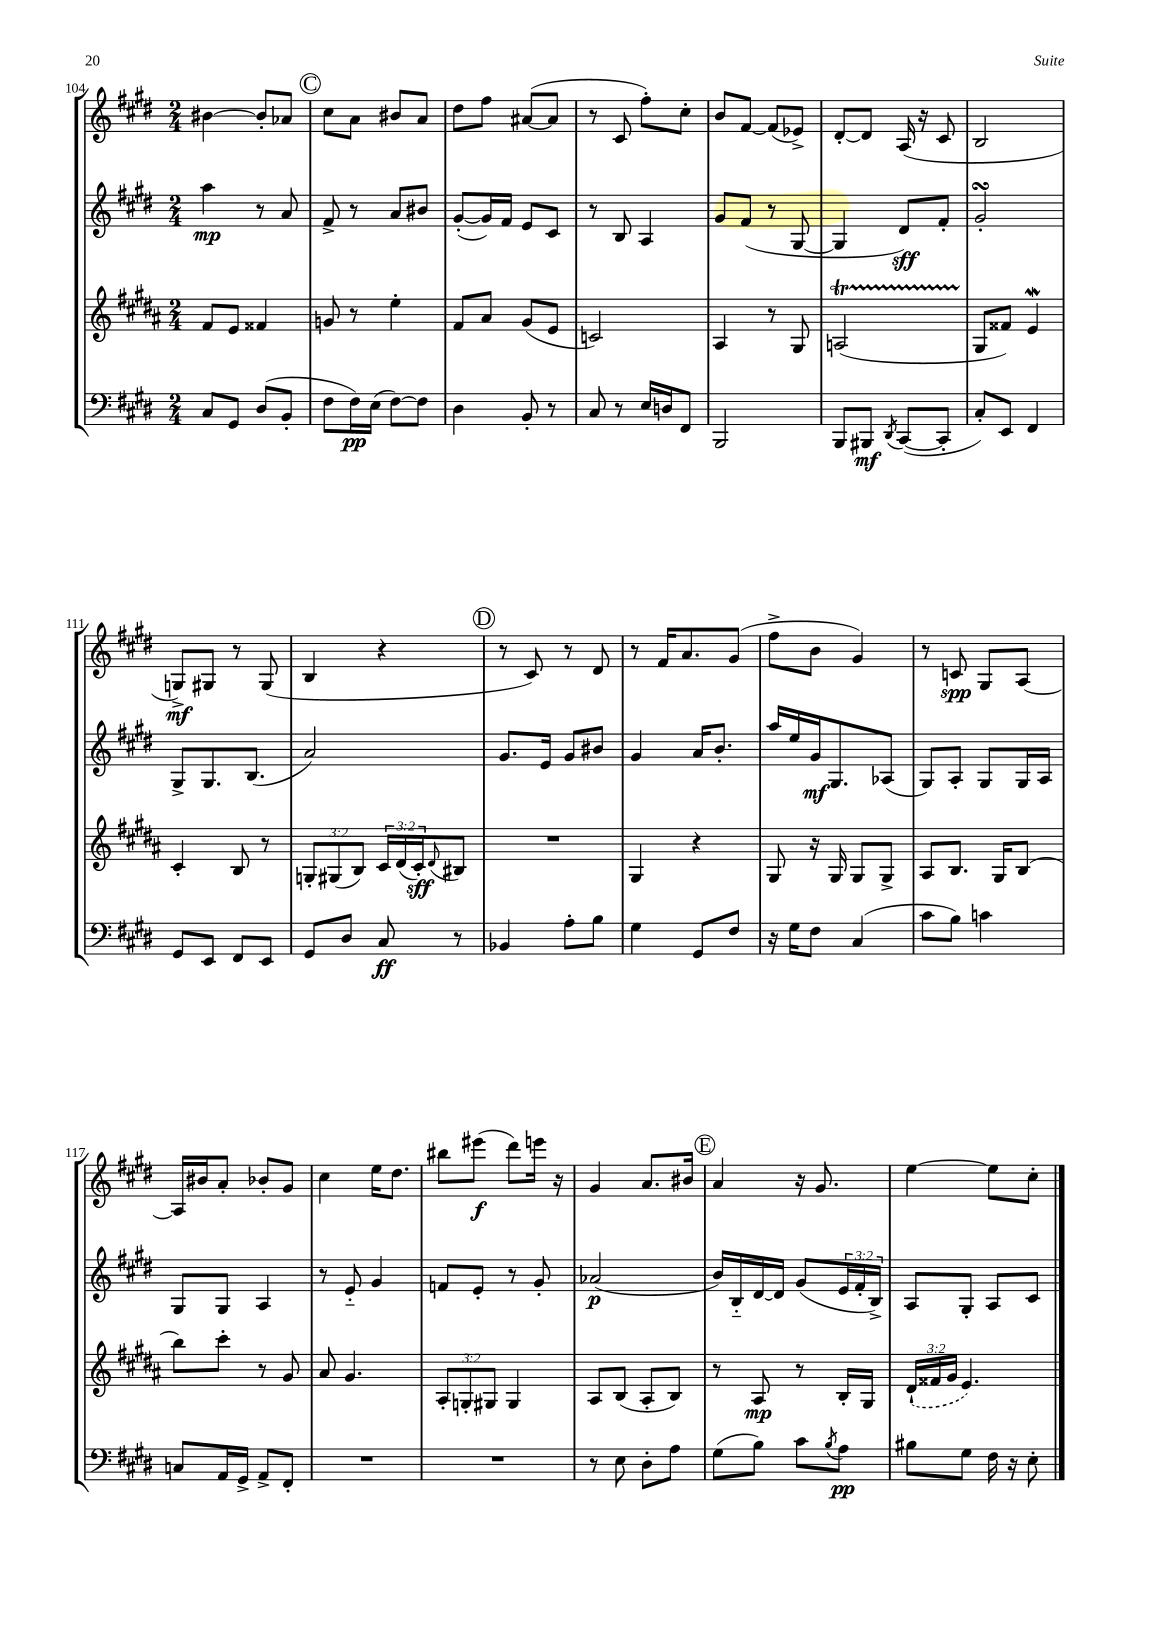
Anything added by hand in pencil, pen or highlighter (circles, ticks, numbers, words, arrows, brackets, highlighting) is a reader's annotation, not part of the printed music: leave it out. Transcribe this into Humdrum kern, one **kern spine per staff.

**kern	**dynam	**kern	**dynam	**kern	**dynam	**kern	**dynam
*part4	*part4	*part3	*part3	*part2	*part2	*part1	*part1
*staff4	*staff4	*staff3	*staff3	*staff2	*staff2	*staff1	*staff1
*clefF4	*	*clefG2	*	*clefG2	*	*clefG2	*
*k[f#c#g#d#]	*	*k[f#c#g#d#a#]	*	*k[f#c#g#d#]	*	*k[f#c#g#d#]	*
*M2/4	*	*M2/4	*	*M2/4	*	*M2/4	*
=104	=104	=104	=104	=104	=104	=104	=104
8C#/L	.	8f#/L	.	4aa\	mp	[4b#X\	.
8GG#/J	.	8e/J	.	.	.	.	.
(8D#/L	.	4f##X/	.	8r	.	8b#'/L]	.
8BB'/J	.	.	.	8a/	.	8a-X/J	.
!!LO:REH:place=s1:t=C
=105	=105	=105	=105	=105	=105	=105	=105
8F#\L	.	8gn/	.	8f#^/	.	8cc#\L	.
16F#\L)	pp	8r	.	8r	.	8a\J	.
(16E\JJ	.	.	.	.	.	.	.
[8F#\L)	.	4ee'\	.	8a/L	.	8b#X/L	.
8F#\J]	.	.	.	8b#X/J	.	8a/J	.
=106	=106	=106	=106	=106	=106	=106	=106
4D#\	.	8f#/L	.	([8g#'/L	.	8dd#\L	.
.	.	8a#/J	.	16g#/L])	.	8ff#\J	.
.	.	.	.	16f#/JJ	.	.	.
8BB'/	.	(8g#/L	.	8e/L	.	([8a#X/L	.
8r	.	8e/J	.	8c#/J	.	8a#/J]	.
=107	=107	=107	=107	=107	=107	=107	=107
8C#/	.	2cn/)	.	8r	.	8r	.
8r	.	.	.	8B/	.	8c#/	.
16E/LL	.	.	.	4A/	.	8ff#'\L)	.
16Dn/J	.	.	.	.	.	.	.
8FF#/J	.	.	.	.	.	8cc#'\J	.
=108	=108	=108	=108	=108	=108	=108	=108
2BBB/	.	4A#/	.	8g#/L	.	8b/L	.
.	.	.	.	(8f#/J	.	[8f#/J	.
.	.	8r	.	8r	.	(8f#/L]	.
.	.	8G#/	.	[8G#/	.	8e-X^/J)	.
=109	=109	=109	=109	=109	=109	=109	=109
8BBB/L	.	(2AnT/	.	4G#/]	.	[8d#'/L	.
8BBB#X/J	mf	.	.	.	.	8d#/J]	.
8qDD#/	.	.	.	.	.	.	.
([8CC#/L	.	.	.	8d#/L)	sff	(16A/	.
.	.	.	.	.	.	16r	.
8CC#'/J]	.	.	.	8f#'/J	.	8c#/	.
=110	=110	=110	=110	=110	=110	=110	=110
8C#'/L)	.	8G#/L	.	2g#sSsS'/	.	2B/	.
8EE/J	.	8f##X/J)	.	.	.	.	.
4FF#/	.	4ew/	.	.	.	.	.
!!LO:LB:g=z
=111	=111	=111	=111	=111	=111	=111	=111
8GG#/L	.	4c#'/	.	8G#^/L	.	8Gn^/L)	mf
8EE/J	.	.	.	8.G#/	.	8G#X/J	.
8FF#/L	.	8B/	.	.	.	8r	.
.	.	.	.	(8.B/J	.	.	.
8EE/J	.	8r	.	.	.	(8G#/	.
=112	=112	=112	=112	=112	=112	=112	=112
8GG#/L	.	12Gn'/L	.	2a/)	.	4B/	.
.	.	(12G#X/	.	.	.	.	.
8D#/J	.	.	.	.	.	.	.
.	.	12B/J)	.	.	.	.	.
8C#/	ff	24c#/LL	.	.	.	4r	.
.	.	(24d#/	.	.	.	.	.
.	.	24c#'/J)	sff	.	.	.	.
.	.	8qqd#/	.	.	.	.	.
8r	.	8B#X/J	.	.	.	.	.
!!LO:REH:place=s1:t=D
=113	=113	=113	=113	=113	=113	=113	=113
4BB-X/	.	2r	.	8.g#/L	.	8r	.
.	.	.	.	.	.	8c#/)	.
.	.	.	.	16e/Jk	.	.	.
8A'\L	.	.	.	8g#/L	.	8r	.
8B\J	.	.	.	8b#X/J	.	8d#/	.
=114	=114	=114	=114	=114	=114	=114	=114
4G#\	.	4G#/	.	4g#/	.	8r	.
.	.	.	.	.	.	16f#/KL	.
.	.	.	.	.	.	8.a/	.
8GG#/L	.	4r	.	16a/KL	.	.	.
.	.	.	.	8.b'/J	.	.	.
8F#/J	.	.	.	.	.	(8g#/J	.
=115	=115	=115	=115	=115	=115	=115	=115
16r	.	8G#/	.	16aa/LL	.	8ff#^\L	.
16G#\KL	.	.	.	16ee/	.	.	.
8F#\J	.	16r	.	16g#/J	mf	8b\J	.
.	.	16G#/	.	8.G#/	.	.	.
(4C#/	.	8G#/L	.	.	.	4g#/)	.
.	.	8G#^/J	.	(8A-X/J	.	.	.
=116	=116	=116	=116	=116	=116	=116	=116
8c#\L	.	8A#/L	.	8G#/L)	.	8r	.
8B\J)	.	8.B/J	.	8A'/J	.	8cn/	spp
4cn\	.	.	.	8G#/L	.	8G#/L	.
.	.	16G#/KL	.	.	.	.	.
.	.	(8B/J	.	16G#/L	.	[8A/J	.
.	.	.	.	16A/JJ	.	.	.
!!LO:LB:g=z
=117	=117	=117	=117	=117	=117	=117	=117
8Cn/L	.	8bb\L)	.	8G#/L	.	16A/LL]	.
.	.	.	.	.	.	16b#X/J	.
16AA/L	.	8ccc#'\J	.	8G#/J	.	8a'/J	.
16GG#^/JJ	.	.	.	.	.	.	.
8AA^/L	.	8r	.	4A/	.	8b-X'/L	.
8FF#'/J	.	8g#/	.	.	.	8g#/J	.
=118	=118	=118	=118	=118	=118	=118	=118
2r	.	8a#/	.	8r	.	4cc#\	.
.	.	4.g#/	.	8e/	.	.	.
.	.	.	.	4g#/	.	16ee\KL	.
.	.	.	.	.	.	8.dd#\J	.
=119	=119	=119	=119	=119	=119	=119	=119
2r	.	12A#'/L	.	8fn/L	.	8bb#X\L	.
.	.	12Gn'/	.	.	.	.	.
.	.	.	.	8e'/J	.	(8eee#X\J	f
.	.	12G#X/J	.	.	.	.	.
.	.	4G#/	.	8r	.	8ddd#\L)	.
.	.	.	.	8g#'/	.	16eeen\Jk	.
.	.	.	.	.	.	16r	.
=120	=120	=120	=120	=120	=120	=120	=120
8r	.	8A#/L	.	(2a-X/	p	4g#/	.
8E\	.	(8B/J	.	.	.	.	.
8D#'\L	.	8A#'/L	.	.	.	8.a/L	.
8A\J	.	8B/J)	.	.	.	.	.
.	.	.	.	.	.	16b#X/Jk	.
!!LO:REH:place=s1:t=E
=121	=121	=121	=121	=121	=121	=121	=121
(8G#\L	.	8r	.	16b/LL)	.	4a/	.
.	.	.	.	16B/	.	.	.
8B\J)	.	8A#/	mp	[16d#/	.	.	.
.	.	.	.	16d#/JJ]	.	.	.
8c#\L	.	8r	.	(8g#/L	.	16r	.
.	.	.	.	.	.	8.g#/	.
8qB/	.	.	.	.	.	.	.
8A\J	pp	16B'/LL	.	24e/L	.	.	.
.	.	.	.	24f#'/	.	.	.
.	.	16G#/JJ	.	.	.	.	.
.	.	.	.	24B^/JJ)	.	.	.
=122	=122	=122	=122	=122	=122	=122	=122
8B#X\L	.	(24d#`/LL	.	8A/L	.	[4ee\	.
.	.	24f##X/	.	.	.	.	.
.	.	24g#/JJ	.	.	.	.	.
8G#\J	.	4.e/)	.	8G#'/J	.	.	.
16F#\	.	.	.	8A/L	.	8ee\L]	.
16r	.	.	.	.	.	.	.
8E'\	.	.	.	8c#/J	.	8cc#'\J	.
==	==	==	==	==	==	==	==
*-	*-	*-	*-	*-	*-	*-	*-
